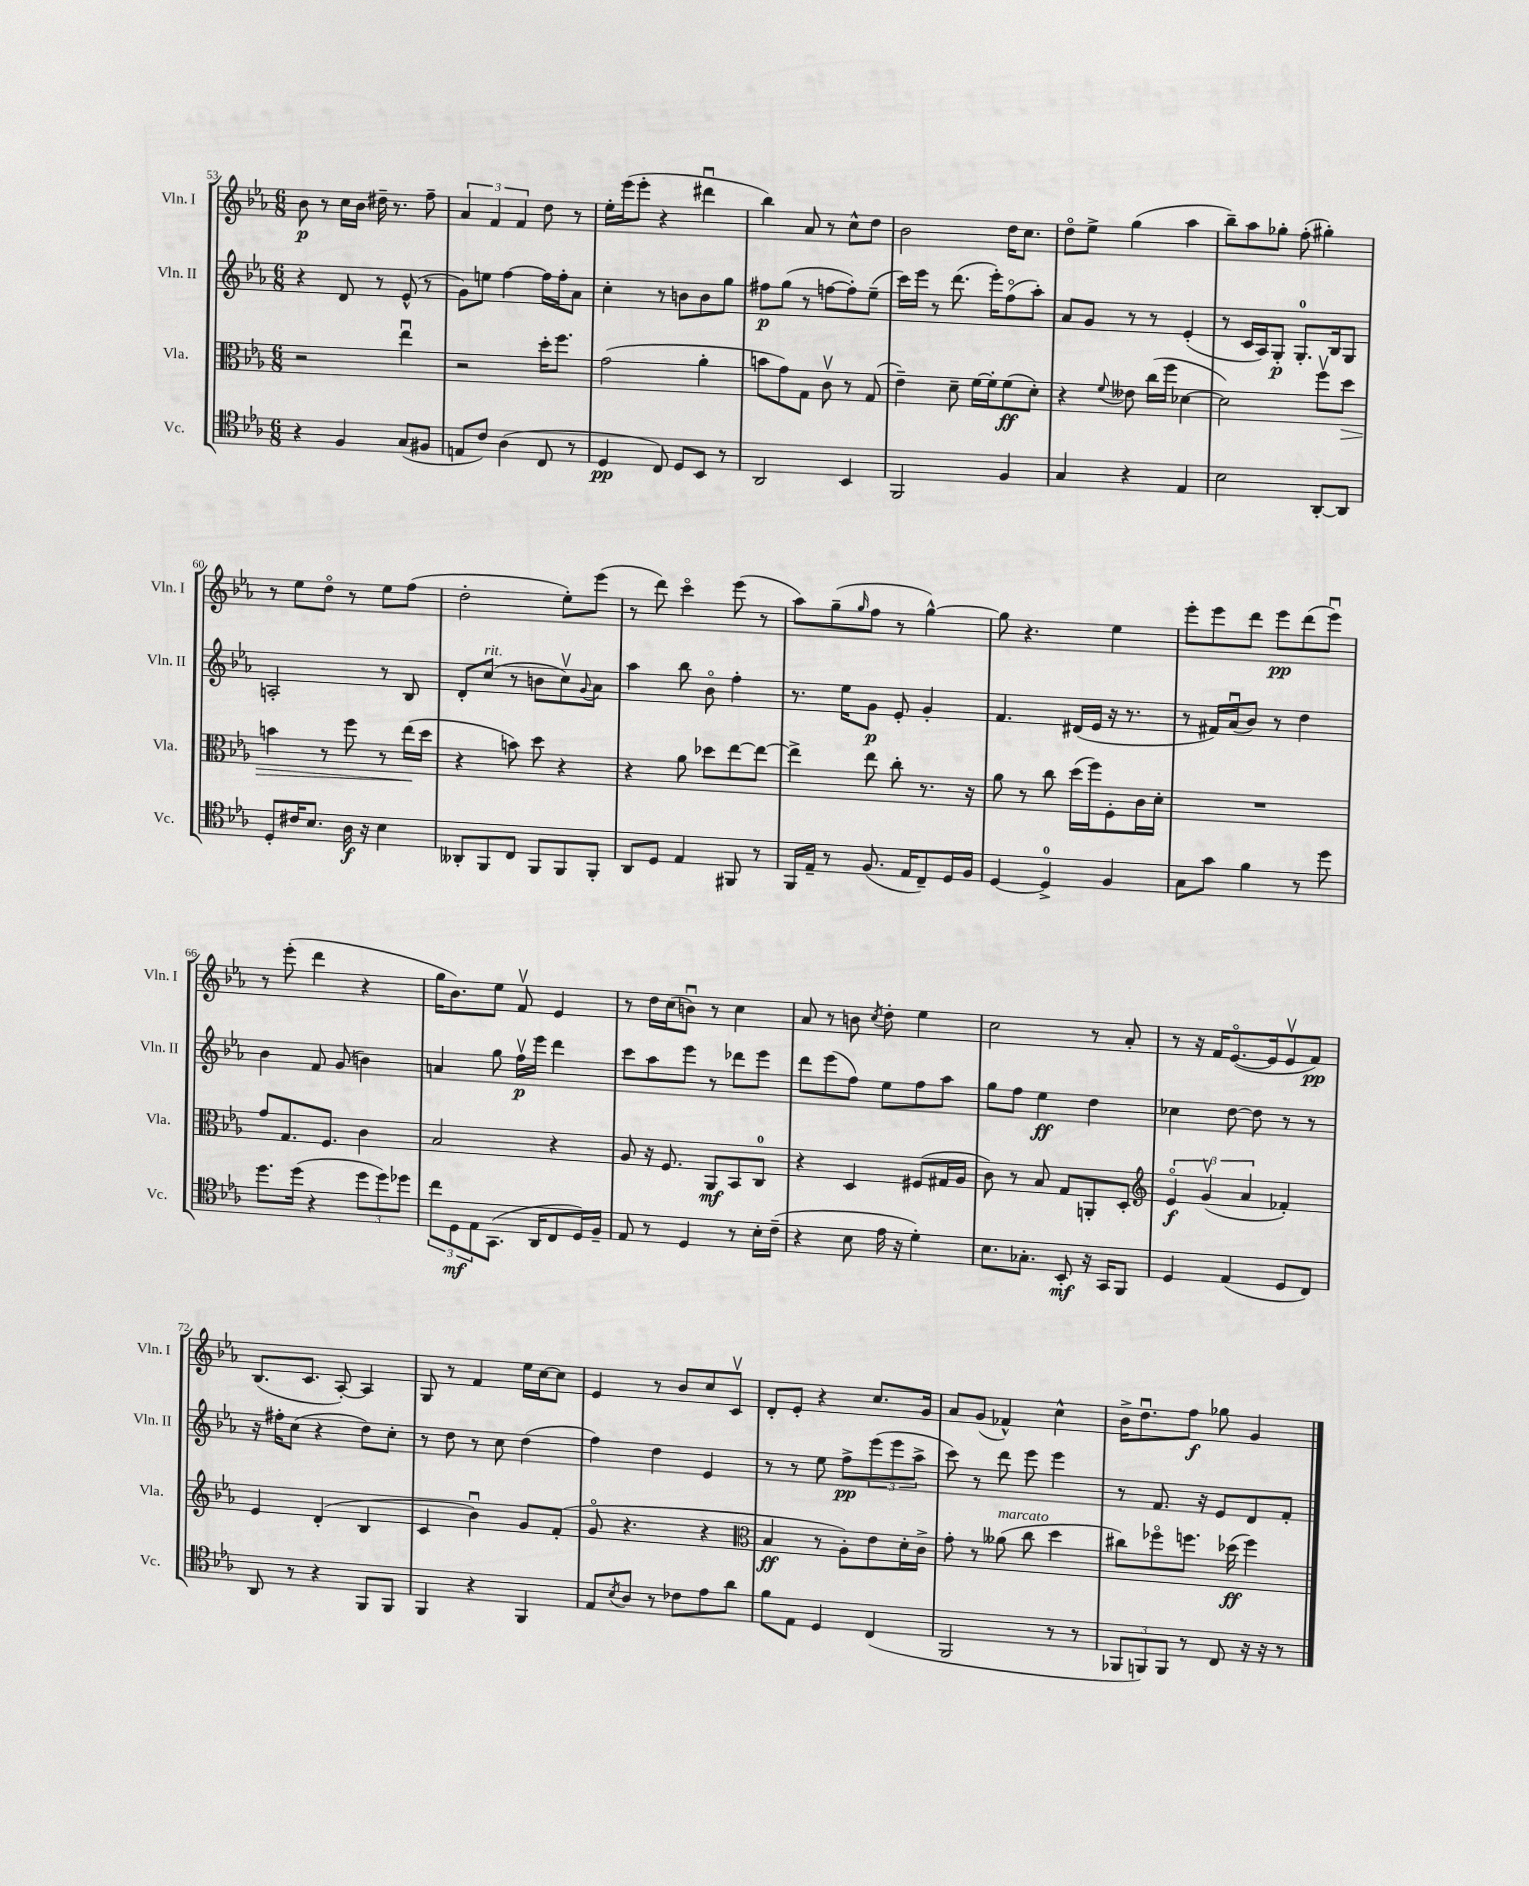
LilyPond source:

<<
\new StaffGroup <<
\new Staff = "s0" \with { instrumentName = "Vln. I" shortInstrumentName = "Vln. I" } {
    \clef treble \key ees \major \numericTimeSignature \time 6/8
    bes'8\p r8 c''16 bes'16 dis''16-- r8. f''8-- |
    \tuplet 3/2 { aes'4 f'4 f'4 } d''8 r8 |
    ees''16-. ees'''16( ees'''8-. r4 dis'''4\downbow |
    bes''4) aes'8 r8 c''8-^ d''8 |
    bes'2 d''16 c''8. |
    d''8\flageolet ees''8-> g''4( aes''4 |
    bes''8--) aes''8 ges''8-. f''8-.( gis''4-.) |
    r8 ees''8 d''8\flageolet r8 ees''8 f''8( |
    d''2-. ees''8-.) ees'''8( |
    r8 d'''8) c'''4\flageolet ees'''8( r8 |
    aes''8) g''8--( \grace { g''16 } f''8 r8 g''4~-^) |
    g''8 r4. ees''4 |
    ees'''8-. ees'''8 d'''8 ees'''8\pp d'''8( ees'''8\downbow) |
    r8 ees'''8-.( d'''4 r4 |
    g''16 bes'8.) ees''8 f'8\upbow ees'4 |
    r8 d''16 c''16( b'8\downbow) r8 c''4 |
    aes'8 r8 b'8 \acciaccatura { c''8 } d''8-. ees''4 |
    c''2 r8 aes'8-. |
    r8 r16 f'16 ees'8.~\flageolet( ees'16 ees'8\upbow f'8\pp) |
    bes8.( c'8. aes8~-.) aes4 |
    g8 r8 f'4 ees''16 c''16~ c''8 |
    ees'4 r8 bes'8 c''8 c'8\upbow |
    d'8-. ees'8-. r4 c''8. g'16 |
    aes'8 g'8( fes'4-^) c''4-^ |
    bes'16-> d''8.\downbow f''8\f ges''8 g'4 \bar "|." |
}
\new Staff = "s1" \with { instrumentName = "Vln. II" shortInstrumentName = "Vln. II" } {
    \clef treble \key ees \major \numericTimeSignature \time 6/8
    r4 d'8 r8 ees'8-^( r8 |
    g'8) e''8 f''4~ f''16 f''16-. aes'8 |
    c''4-. r8 b'8 b'8 g''8 |
    fis''8\p g''8( r8 f''8~ f''8-.) ees''8--( |
    c'''16) ees'''16 r8 d'''8.( ees'''16-.) f''8\flageolet( aes''8-.) |
    aes'8 g'8 r8 r8 ees'4-.( |
    r8 c'16 aes16) g8-.\p g8.-0-. bes16 g8 |
    a2-. r8 bes8 |
    d'8-. c''8^\markup { \italic "rit." }( r8 b'8 c''8\upbow) \appoggiatura { g'8 } aes'8 |
    aes''4 bes''8 bes'8\flageolet f''4-. |
    r8. ees''16 g'8\p ees'8-. g'4-. |
    f'4. dis'16( ees'16 r16 r8. |
    r8 fis'16) aes'16\downbow( bes'8) r8 d''4 |
    bes'4 f'8 g'8( b'4) |
    a'4 g''8 f''16\upbow\p ees'''16 d'''4 |
    c'''8 aes''8 ees'''8 r8 des'''8 ees'''8 |
    d'''8 ees'''8( f''8) ees''8 f''8 aes''8 |
    g''8 f''8 ees''4\ff d''4 |
    ces''4 d''8~ d''8 r8 r8 |
    r16 fis''16-. c''8( r4 d''8) c''8-. |
    r8 d''8 r8 c''8 d''4( |
    f''4) d''4 ees'4 |
    r8 r8 ees''8 f''8->\pp \tuplet 3/2 { ees'''8( ees'''8 aes''8-> } |
    c'''8) r8 d'''8 ees'''8 ees'''4 |
    r8 f'8. r16 ees'8 d'8 f'8-. \bar "|." |
}
\new Staff = "s2" \with { instrumentName = "Vla." shortInstrumentName = "Vla." } {
    \clef alto \key ees \major \numericTimeSignature \time 6/8
    r2 ees''4\downbow |
    r2 d''16-. f''8. |
    g'2( aes'4-. |
    b'8 g'8) g8 c'8\upbow r8 g8( |
    ees'4--) d'8-- f'16~ f'16-. f'8\ff( d'8-.) |
    r4 \appoggiatura { f'8 } eeses'8 c''16( f''16 des'4~ |
    des'2) f''8\upbow d''8\> |
    b'4 r8 f''8 r8 ees''16\!( d''16 |
    r4 b'8) d''8 r4 |
    r4 aes'8 des''8 ees''8~ ees''8~ |
    ees''4-> ees''8 c''8-. r8. r16 |
    aes'8 r8 c''8 d''16( f''16) f8-. c'16 d'16-. |
    R2. |
    g'8 g8. f8. c'4 |
    bes2 r4 |
    aes8 r16 f8. aes,8\mf bes,8 c8-0 |
    r4 d4 fis8( gis16 aes16 |
    c'8) r8 bes8 g8 a,8-. d8-. |
    \clef treble \tuplet 3/2 { ees'4\flageolet\f g'4\upbow( aes'4 } fes'4-.) |
    ees'4 d'4-.( bes4 |
    c'4 bes'4\downbow) g'8 f'8-.( |
    g'8\flageolet r4. r4 |
    \clef alto bes4\ff r8 aes8-.) ees'8 d'16-. c'16-> |
    g'8-. r8 aeses'8^\markup { \italic "marcato" }( c''8 d''4 |
    cis''8) fes''8\flageolet f''8. des''16\ff( f''4) \bar "|." |
}
\new Staff = "s3" \with { instrumentName = "Vc." shortInstrumentName = "Vc." } {
    \clef tenor \key ees \major \numericTimeSignature \time 6/8
    r4 f4 g8( fis8 |
    e8 c'8) aes4( c8 r8 |
    d4\pp c8) d8 bes,8 r8 |
    aes,2 bes,4 |
    f,2 f4 |
    g4 r4 ees4 |
    bes2 aes,8~-. aes,8 |
    d8-. cis'16 bes8. aes16\f r16 bes4 |
    aeses,8-. f,8 c8 f,8 f,8 f,8-. |
    aes,8 d8 ees4 fis,8 r8 |
    f,16 ees16-- r8 f8.( ees16 c8--) d16 f16 |
    d4~ d4-0-> f4 |
    g8 g'8 f'4 r8 d''8 |
    d''8. d''16( r4 \tuplet 3/2 { d''8 d''8) des''8 } |
    \tuplet 3/2 { c''8 d8\mf ees8 } g,8.( aes,16 c8 d16) f16-- |
    ees8 r8 d4 r8 bes16-. c'16--( |
    r4 bes8 ees'16 r16 d'4-.) |
    bes8. ges8.-. bes,8-.\mf r16 g,16 f,8 |
    d4 ees4( d8 c8) |
    aes,8 r8 r4 f,8 f,8 |
    f,4 r4 f,4 |
    ees8 \acciaccatura { bes8 } aes8 r8 ces'8 ees'8 aes'8 |
    f'8 ees8 d4 c4( |
    f,2 r8 r8 |
    \tuplet 3/2 { fes,8 f,8) f,8 } r8 c8 r16 r16 r8 \bar "|." |
}
>>
>>
\layout { \context { \Score currentBarNumber = #53 } }
